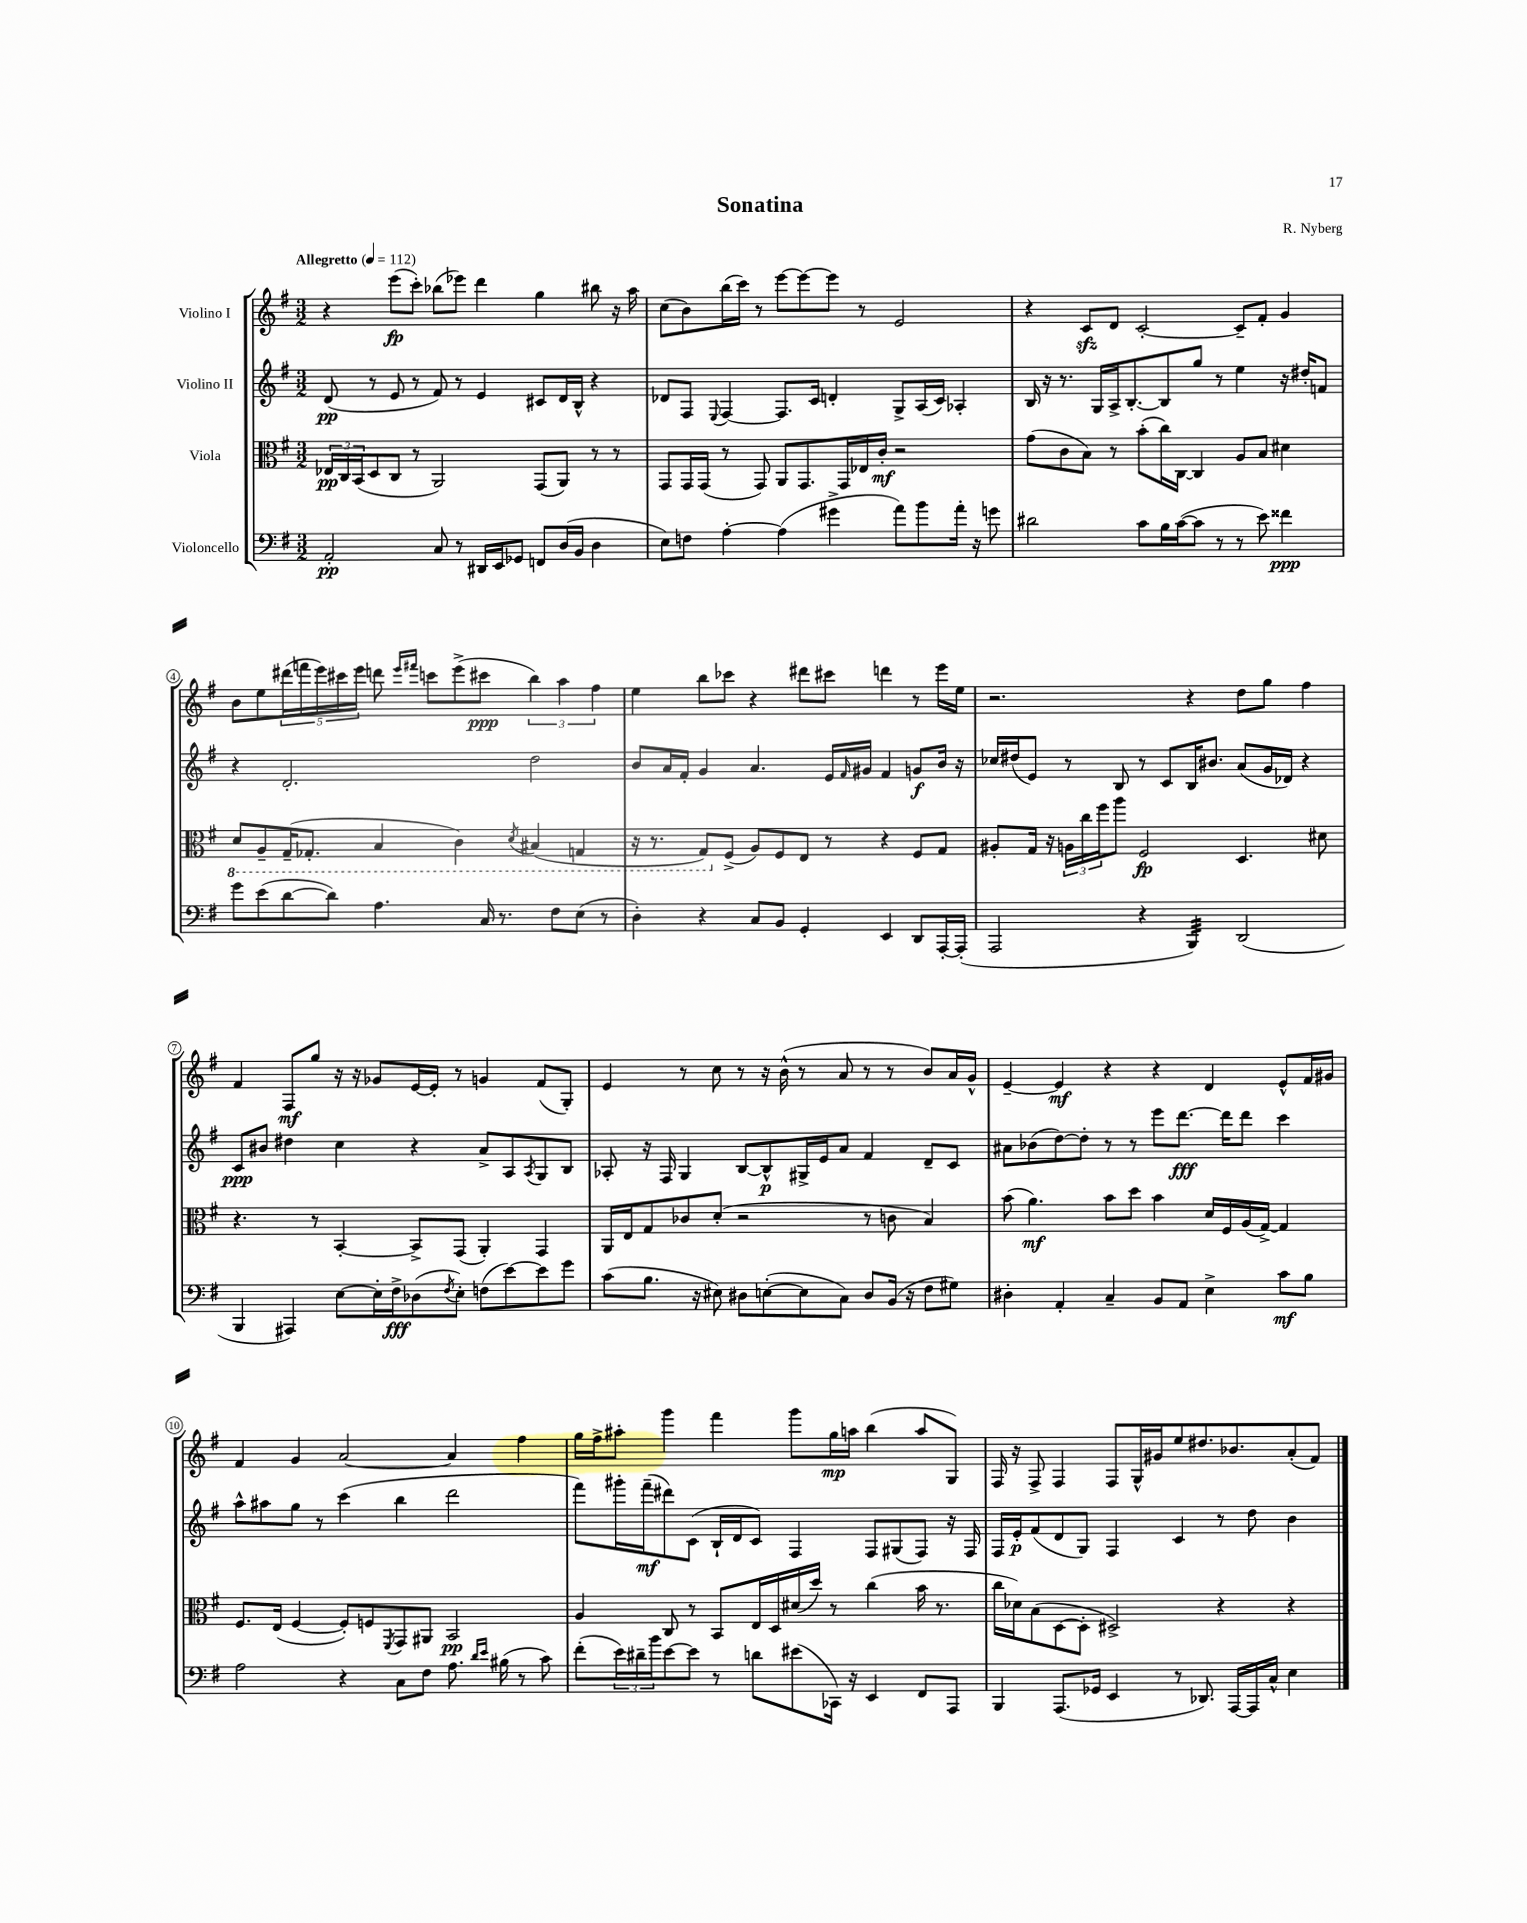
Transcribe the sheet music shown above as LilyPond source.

\header { title = "Sonatina" composer = "R. Nyberg" }
<<
\new StaffGroup <<
\new Staff = "s0" \with { instrumentName = "Violino I" } {
    \clef treble \key g \major \numericTimeSignature \time 3/2 \tempo "Allegretto" 4 = 112
    r4 e'''8\fp( c'''8-.) bes''8( ees'''8) d'''4 g''4 bis''8 r16 a''16 |
    c''8( b'8) b''16( c'''16) r8 e'''8~ e'''8~ e'''8 r8 e'2 |
    r4 c'8\sfz d'8 c'2~-. c'8-- fis'8-. g'4 |
    b'8 e''8 \tuplet 5/4 { dis'''16( f'''16 e'''16) cis'''16 e'''16 } d'''8 \grace { e'''16 fis'''16 } c'''8 e'''8->( cis'''8\ppp \tuplet 3/2 { b''4) a''4 fis''4 } |
    e''4 b''8 ces'''8 r4 dis'''8 cis'''8 d'''4 r8 e'''16 e''16 |
    r2. r4 d''8 g''8 fis''4 |
    fis'4 fis8\mf g''8 r16 r16 ges'8 e'16~ e'16-. r8 g'4 fis'8( g8-.) |
    e'4 r8 c''8 r8 r16 b'16-^( r8 a'8 r8 r8 b'8) a'16 g'16-^ |
    e'4~-- e'4\mf r4 r4 d'4 e'8-^ fis'16 gis'16 |
    fis'4 g'4 a'2~ a'4 fis''4 |
    g''16 fis''16-> ais''8-. g'''4 fis'''4 g'''8 g''16\mp a''16 b''4( a''8 g8) |
    fis16 r16 fis8-> fis4 fis8 g16-^ gis'16 e''8 dis''8. bes'8. a'8-.( fis'8) \bar "|." |
}
\new Staff = "s1" \with { instrumentName = "Violino II" } {
    \clef treble \key g \major \numericTimeSignature \time 3/2
    d'8\pp( r8 e'8 r8 fis'8) r8 e'4 cis'8 d'16 b16-^ r4 |
    des'8 fis8 \appoggiatura { e8 } fis4~ fis8. c'16 d'4-. g8-> a16( c'16) aes4-. |
    b16 r16 r8. g16 a16-> b8.~-. b8 g''8 r8 e''4 r16 dis''16-. f'8 |
    r4 d'2.-. d''2 |
    b'8 a'16 fis'16-. g'4 a'4. e'16 \grace { fis'16 } gis'16 fis'4 g'8\f b'16 r16 |
    ces''16 dis''16( e'8) r8 b8 r8 c'8 b16 bis'8. a'8( g'16 des'16) r4 |
    c'8\ppp bis'8 dis''4 c''4 r4 a'8-> a8 \acciaccatura { a8 } g8 b8 |
    aes8-. r16 fis16 g4 b8~ b8-^\p gis16-> e'16 a'8 fis'4 d'8-- c'8 |
    ais'8 bes'8( d''8~) d''8-. r8 r8 e'''8 d'''8.~\fff d'''16 d'''8 c'''4 |
    a''8-^ ais''8 g''8 r8 c'''4( b''4 d'''2 |
    fis'''8) gis'''16-. fis'''16--\mf( dis'''8) c'8( b16-! d'16 c'8) fis4 fis8 gis8( fis8) r16 fis16 |
    fis16 e'16-.\p fis'8( d'8 g8) fis4 c'4 r8 d''8 b'4 \bar "|." |
}
\new Staff = "s2" \with { instrumentName = "Viola" } {
    \clef alto \key g \major \numericTimeSignature \time 3/2
    \tuplet 3/2 { ees16\pp c16 b,16( } d8 c8 r8 a,2) g,8( a,8) r8 r8 |
    g,8 g,16 g,16( r8 g,8) a,8 g,8. g,16 ees16 c'16-.\mf r2 |
    g'8( c'8 b8) r8 b'8-.( c''16) c16~ c4 a8 b8 dis'4 |
    \ottava #-1 d8 a,8-- g,16--( ges,8.-. b,4 c4) \acciaccatura { d8 } bis,4( g,4 |
    r16 r8. g,8) \ottava #0 fis8->( a8) fis8 e8 r8 r4 fis8 g8 |
    ais8-. g16 r16 \tuplet 3/2 { a16 c''16 fis''16 } a''8 fis2\fp d4. dis'8 |
    r4. r8 b,4~-. b,8-> g,8( a,4-.) g,4 |
    a,16 e16 g8 ces'8 d'8-.( r2 r8 c'8 b4) |
    b'8( a'4.\mf) b'8 d''8 b'4 d'16 fis16 a16( g16~->) g4 |
    fis8. e16( fis4~ fis8-.) f8 \acciaccatura { fis,8 } g,8 ais,8 b,2\pp |
    a4 c8 r8 b,8 e16 d16 dis'16( d''16) r8 c''4( b'16 r8. |
    c''16 des'16) b8( d8~ d8-. dis2->) r4 r4 \bar "|." |
}
\new Staff = "s3" \with { instrumentName = "Violoncello" } {
    \clef bass \key g \major \numericTimeSignature \time 3/2
    a,2-.\pp c8 r8 dis,16 e,16 ges,8 f,8 d16( b,16 d4 |
    e8) f8 a4~-. a4( gis'4-> a'8) b'8 a'16-. r16 g'8 |
    dis'2 c'8 b16 c'16~( c'8 r8 r8 e'8) fisis'4\ppp |
    g'8 e'8( d'8~ d'8) a4. c16 r8. fis8 e8( r8 |
    d4-.) r4 c8 b,8 g,4-. e,4 d,8 a,,16~-. a,,16-.( |
    a,,2 r4 b,,4:32) d,2( |
    b,,4 ais,,4) e8~ e16-. fis16->\fff des8( \acciaccatura { fis8 } e8-.) f8( e'8~) e'8 g'8 |
    c'8( b8. r16 eis8) dis8 e8~-.( e8 c8) dis8 b,16( r16 fis8 gis8) |
    dis4-. a,4-. c4-- b,8 a,8 e4-> c'8\mf b8 |
    a2 r4 c8 fis8 a8. \grace { d'16 e'16 } bis16( r8 c'8) |
    fis'8-.( \tuplet 3/2 { e'16) dis'16-- b'16 } e'8~ e'8 r8 d'8 eis'8( ces,16) r16 e,4 fis,8 a,,8 |
    b,,4 a,,8.( ges,16 e,4 r8 des,8.) a,,16~ a,,16 c16-^ e4 \bar "|." |
}
>>
>>
\layout { \context { \Score \override BarNumber.stencil = #(make-stencil-circler 0.1 0.3 ly:text-interface::print) } }
